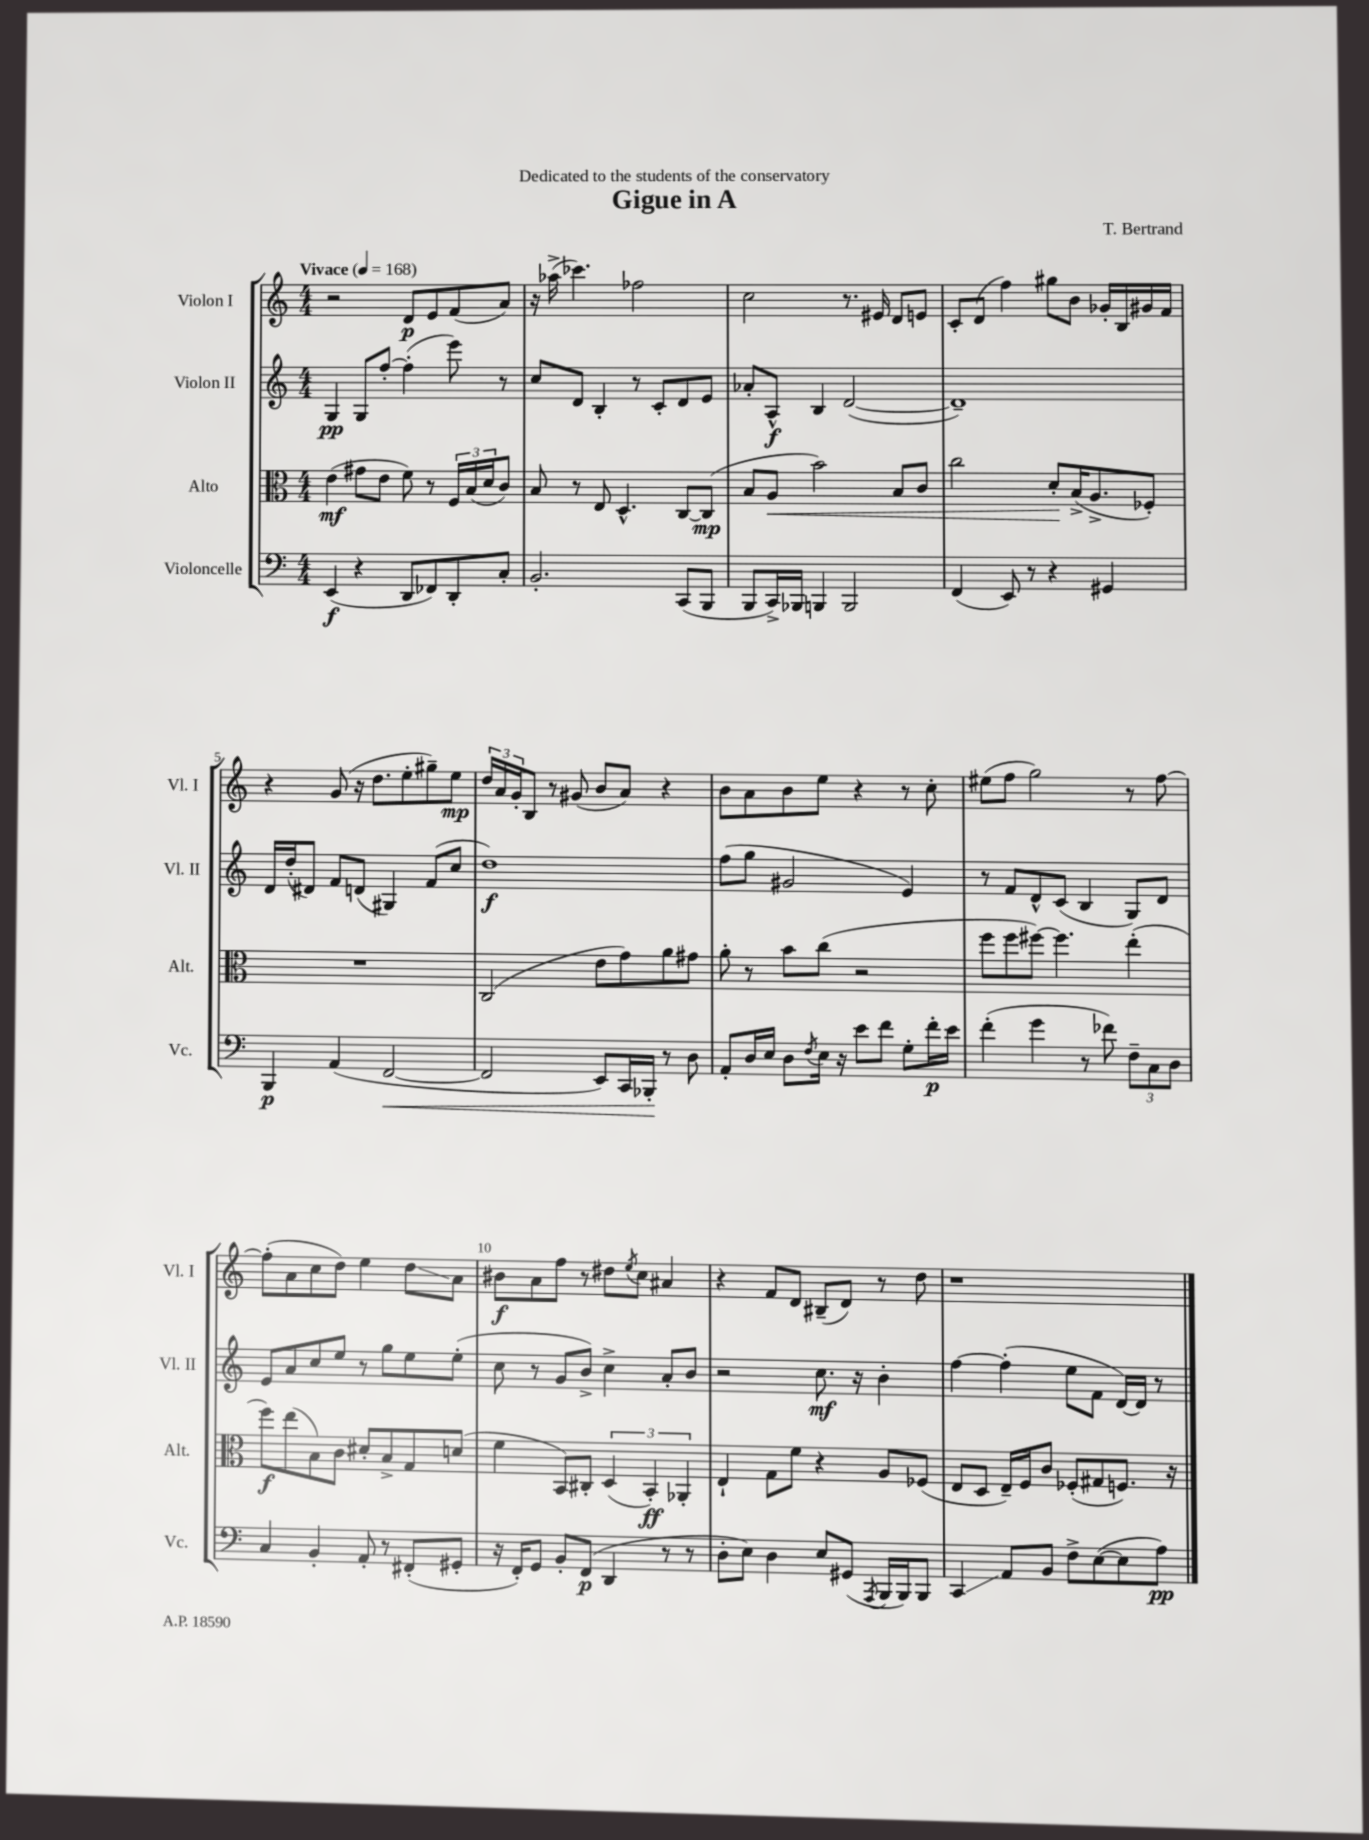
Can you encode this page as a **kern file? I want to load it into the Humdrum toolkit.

**kern	**kern	**kern	**kern
*staff4	*staff3	*staff2	*staff1
*clefF4	*clefC3	*clefG2	*clefG2
*k[]	*k[]	*k[]	*k[]
*M4/4	*M4/4	*M4/4	*M4/4
*MM168	*MM168	*MM168	*MM168
(4EE/	(4e\	4G/	2r
4r	8g#\L	8G/L	.
.	8e\J	[8ff'/J	.
8DD/L	8f\)	(4ff'\]	8d/L
8FF-/)	8r	.	8e/
8DD'/	24F/LL	8eee\)	(8f/
.	(24B/	.	.
.	24d/J	.	.
8C'/J	8c/J)	8r	8a/J)
=	=	=	=
2.BB'/	8B/	8cc/L	16r
.	.	.	(16aa-^\
.	8r	8d/J	4.ccc-\)
.	8E/	4B'/	.
.	4.D^^/	.	.
.	.	8r	2ff-\
.	.	8c'/L	.
(8CC/L	[8C/L	8d/	.
8BBB/J	(8C/]J	8e/J	.
=	=	=	=
8BBB/L	8B/L	8a-'/L	2cc\
16CC^/L)	8A/J	8A^^/J	.
16BBB-/JJ	.	.	.
4BBB/	2b\)	4B/	.
2BBB/	.	([2d/	8.r
.	.	.	16e#/
.	8B/L	.	8d/L
.	8c/J	.	8e/J
=	=	=	=
(4FF/	2cc\	1d~])	8c'/L
.	.	.	(8d/J
8EE/)	.	.	4ff\)
8r	.	.	.
4r	8d'/L	.	8gg#\L
.	(16B^/K	.	8b\J
.	8.A^/	.	.
4GG#/	.	.	16g-'/LL
.	.	.	16B/
.	8F-'/J)	.	16g#/
.	.	.	16f/JJ
=	=	=	=
4BBB/	1r	16d/LL	4r
.	.	(16dd'/J	.
.	.	8d#/J)	.
(4AA/	.	8f/L	(8g/
.	.	(8d/J	16r
.	.	.	8.dd\L
[2FF/	.	4G#/)	.
.	.	.	8ee'\
.	.	(8f/L	8gg#~\)
.	.	8cc/J	8ee\J
=	=	=	=
2FF/]	(2C/	1dd)	24dd/LL
.	.	.	24a/
.	.	.	24g'/J
.	.	.	8B/J
.	.	.	8r
.	.	.	(8g#/
8EE/L)	8e\L	.	8b/L
16CC/L	8g\)	.	8a/J)
16BBB-'/JJ	.	.	.
8r	8a\	.	4r
8D\	8g#\J	.	.
=	=	=	=
8AA'/L	8a'\	(8ff\L	8b\L
16D/L	8r	8gg\J	8a\
16E/JJ	.	.	.
8D\L	8b\L	2g#/	8b\
8qF/	.	.	.
16E\Jk	(8cc\J	.	8ee\J
16r	.	.	.
8e\L	2r	.	4r
8f\J	.	.	.
8G'\L	.	4e/)	8r
16f'\L	.	.	8cc'\
16e\JJ	.	.	.
=	=	=	=
(4f'\	8ff\L	8r	(8ee#\L
.	8ff\	8f/L	8ff\J
4g\	[8ff#\J)	8d^^/	2gg\)
.	4.ff#\]	(8c/J	.
8r	.	4B/	.
8f-\)	.	.	.
12F~\L	(4ee'\	8G/L)	8r
12C\	.	.	.
.	.	8d/J	[8ff\
12D\J	.	.	.
=	=	=	=
4C/	8ff\L)	8e/L	(8ff'\]L
.	(8ee\	8a/	8a\
4BB'/	8B\)	8cc/	8cc\
.	8c\J	8ee/J	8dd\J)
8AA'/	8d#'/L	8r	4ee\
8r	8B^/	8gg\L	.
(8FF#'/L	8G/	8ee\	8dd\L
8GG#'/J	(8d/J	(8ee'\J	8a\J
=	=	=	=
16r	4f\	8cc\	8b#\L
16FF'/LK)	.	.	.
8GG/J	.	8r	8a\
8BB'/L	8BB/L)	8g/L	8ff\J
(8FF/J	8C#'/J	8b^/J)	8r
4DD/	(6D/	4cc^\	8dd#\L
.	.	.	8qee/
.	.	.	8cc\J
.	6BB'/)	.	.
8r	.	8a'/L	4a#/
.	6AA-'/	.	.
8r	.	8b/J	.
=	=	=	=
8D'\L	4E`/	2r	4r
8E\J)	.	.	.
4D\	8G\L	.	8f/L
.	8f\J	.	8d/J
8E/L	4r	8.cc\	(8B#~/L
(8GG#/J	.	.	8d/J)
.	.	16r	.
8qAAA/	.	.	.
16BBB/LL	8A/L	4b'\	8r
16BBB/J)	.	.	.
8BBB/J	(8F-/J	.	8dd\
=	=	=	=
4CC/	8E/L	[4ff\	1r
.	8D/J	.	.
8AA/L	16E~/LL)	(4ff'\]	.
.	16F/J	.	.
8BB/J	8c/J	.	.
8F^\L	(8F-'/L	8ee\L	.
([8E\	8G#/	8f\J	.
8E\]	8.F/J)	[16d/LL)	.
.	.	16d/]JJ	.
8A\J)	.	8r	.
.	16r	.	.
==	==	==	==
*-	*-	*-	*-
